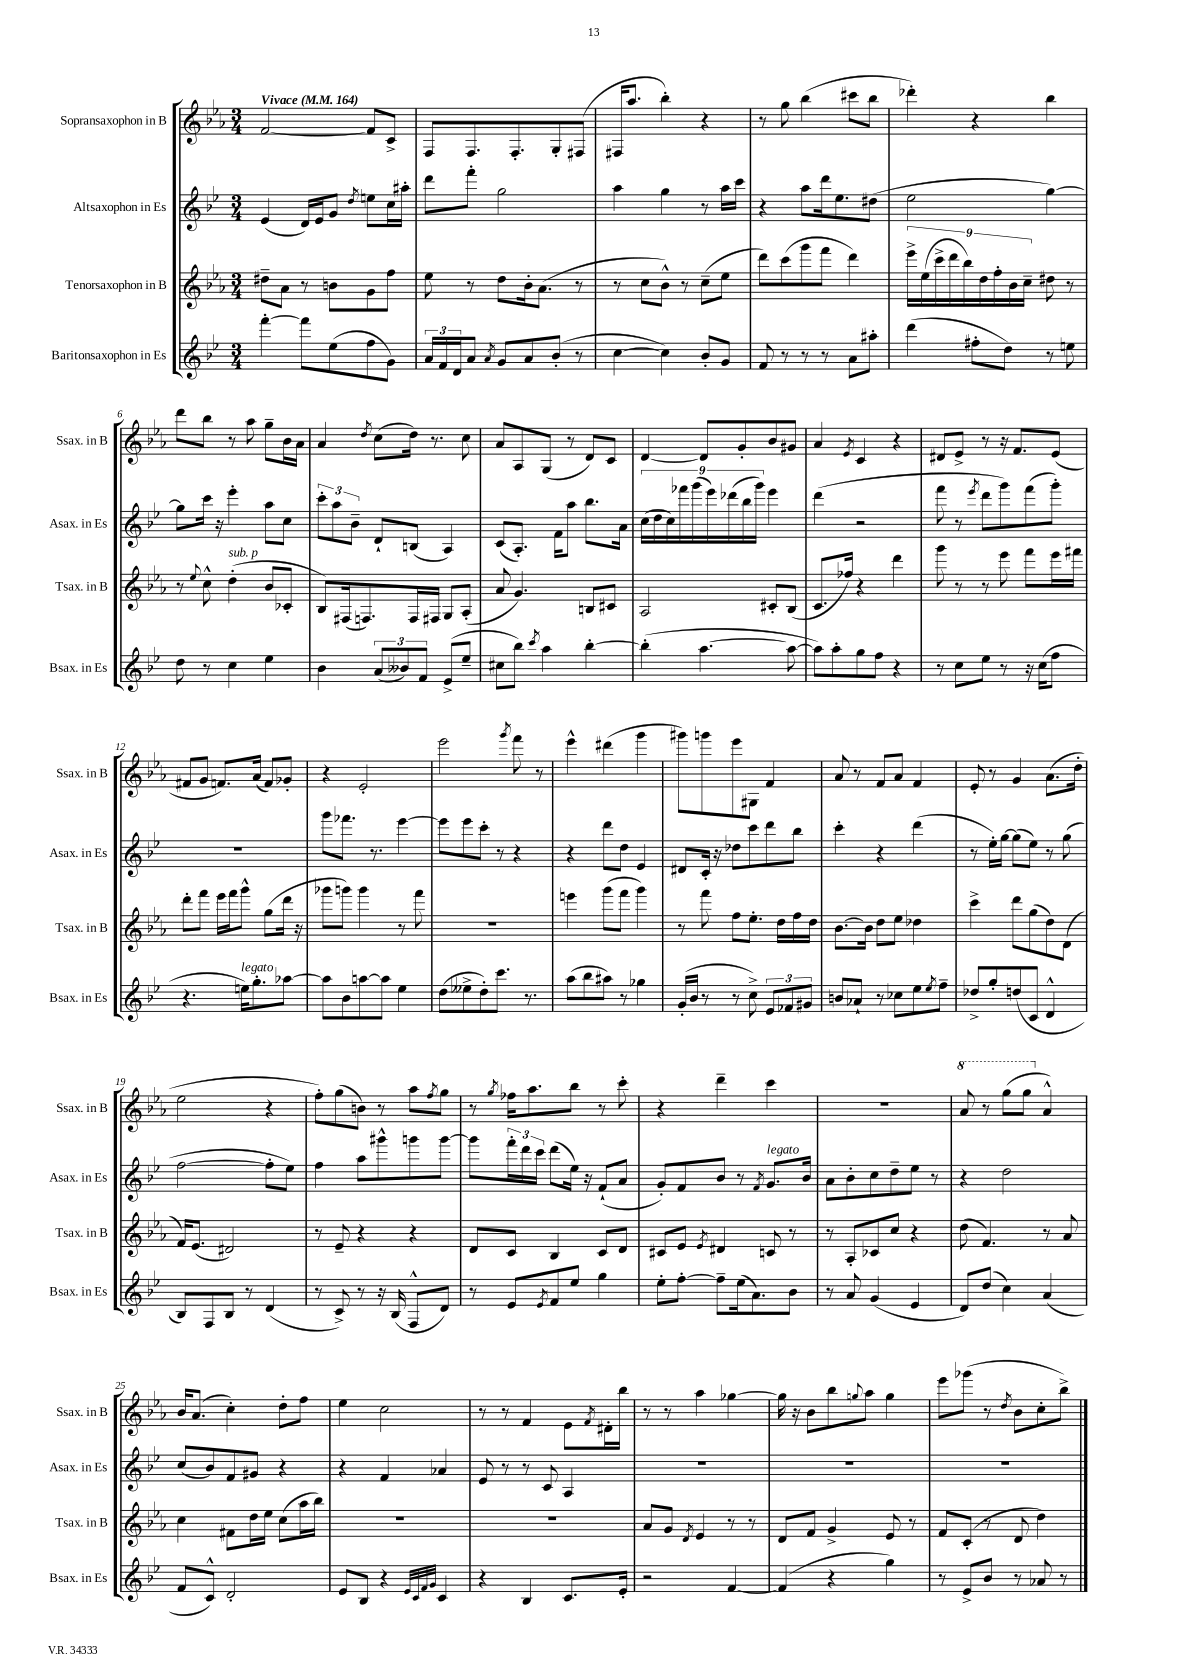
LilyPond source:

<<
\new StaffGroup <<
\new Staff = "s0" \with { instrumentName = "Sopransaxophon in B" shortInstrumentName = "Ssax. in B" } {
    \clef treble \key ees \major \numericTimeSignature \time 3/4 \tempo "Vivace" 4 = 164
    f'2~ f'8 c'8-> |
    f8 f8. f8.-. g8-. fis8( |
    fis16 aes''8. bes''4-.) r4 |
    r8 g''8 bes''4( cis'''8 bes''8 |
    des'''4-.) r4 bes''4 |
    d'''8 bes''8 r8 aes''8 g''8-- bes'16 aes'16 |
    aes'4 \acciaccatura { d''8 } c''8( d''16) r8. c''8 |
    aes'8 aes8 g8( r8 d'8) c'8 |
    d'4~ d'8 g'8-. bes'8 gis'8 |
    aes'4 \acciaccatura { ees'8 } c'4 r4 |
    dis'8 ees'8-> r8 r16 f'8. ees'8( |
    fis'8 g'8 f'8.) aes'16( f'8) ges'8-. |
    r4 ees'2-. |
    ees'''2 \acciaccatura { g'''8 } f'''8 r8 |
    ees'''4-^ dis'''4( g'''4 |
    gis'''8) g'''8 ees'''8 gis8 f'4 |
    aes'8 r8 f'8 aes'8 f'4 |
    ees'8-. r8 g'4 aes'8.( d''16-. |
    ees''2 r4 |
    f''8-.) g''8( b'8) r8 aes''8 \acciaccatura { f''8 } g''8 |
    r8 \acciaccatura { g''8 } fes''16 aes''8. bes''8 r8 c'''8-. |
    r4 d'''4-- c'''4 |
    R2. |
    \ottava #1 aes''8 r8 g'''8( g'''8 \ottava #0 aes'4-^) |
    bes'16 aes'8.( c''4-.) d''8-. f''8 |
    ees''4 c''2 |
    r8 r8 f'4 ees'8 \acciaccatura { f'8 } dis'16-. bes''16 |
    r8 r8 aes''4 ges''4~ |
    ges''16 r16 bes'8 bes''8 \appoggiatura { g''8 } aes''8 g''4 |
    ees'''8 ges'''8( r8 \acciaccatura { d''8 } bes'8 c''8-. bes''8->) \bar "|." |
}
\new Staff = "s1" \with { instrumentName = "Altsaxophon in Es" shortInstrumentName = "Asax. in Es" } {
    \clef treble \key bes \major \numericTimeSignature \time 3/4
    ees'4( d'16) ees'16 g'8 \acciaccatura { d''8 } e''8 c''16 ais''16-. |
    d'''8 f'''8-. g''2 |
    a''4 g''4 r8 a''16 c'''16 |
    r4 a''8 d'''16 ees''8. dis''8( |
    ees''2 g''4~) |
    g''8 c'''16 r16 ees'''4-. a''8 c''8 |
    \tuplet 3/2 { c'''8-. a''8 bes'8-- } d'8-! b8( a4) |
    c'8( a8.-.) f'16 a''8 bes''8. a'16 |
    \tuplet 9/8 { c''16( d''16 c''16) fes'''16 g'''16( ees'''16) des'''16( bes''16 g'''16) } ees'''4 |
    d'''4( r2 |
    f'''8 r8 \acciaccatura { ees'''8 } d'''8 g'''8) f'''8( g'''8-.) |
    R2. |
    g'''8 fes'''8. r8. ees'''4~ |
    ees'''8 ees'''8 c'''8-. r8 r4 |
    r4 d'''8 d''8 ees'4 |
    dis'8 c'16-. r16 des''8 c'''8 d'''8 bes''8 |
    c'''4-. r4 d'''4( |
    r8 ees''16-.) g''16~ g''8( ees''8) r8 g''8( |
    f''2~ f''8-. ees''8) |
    f''4 a''8 gis'''8-^ g'''8 g'''8~ |
    g'''8 \tuplet 3/2 { f'''16-. d'''16 c'''16 } d'''8( ees''16) r16 f'8-!( a'8 |
    g'8-.) f'8 bes'8 r8 \acciaccatura { f'8 } g'8.^\markup { \italic "legato" } bes'16 |
    a'8 bes'8-. c''8 d''8-- ees''8 r8 |
    r4 d''2 |
    c''8( bes'8) f'8 gis'8 r4 |
    r4 f'4 aes'4 |
    ees'8 r8 r8 c'8 a4 |
    R2. |
    R2. |
    R2. \bar "|." |
}
\new Staff = "s2" \with { instrumentName = "Tenorsaxophon in B" shortInstrumentName = "Tsax. in B" } {
    \clef treble \key ees \major \numericTimeSignature \time 3/4
    dis''8-- aes'8 r8 b'8 g'8 f''8 |
    ees''8 r8 d''8 bes'16-. aes'8.( r8 |
    r8 c''8 bes'8-^) r8 c''8--( ees''8 |
    d'''8) c'''8( g'''8 f'''8 d'''4) |
    \tuplet 9/8 { ees'''16-> ees''16( c'''16-> d'''16 bes''16) d''16 f''16-. bes'16 c''16-- } dis''8 r8 |
    r8 \appoggiatura { ees''8 } c''8-^ d''4-.^\markup { \italic "sub. p" }( bes'8 ces'8-. |
    bes8) fis16( f8.) f16 fis16 g8 aes8-.( |
    aes'8 g'4.) b8 cis'8 |
    aes2 cis'8-. bes8( |
    c'8. fes''16) r4 d'''4 |
    g'''8 r8 r8 ees'''8 f'''8 ees'''16 fis'''16 |
    d'''8-. f'''8 ees'''16 f'''16 g'''8-^ g''8( d'''16 r16 |
    ges'''8 g'''8) g'''4 r8 f'''8 |
    R2. |
    e'''4 g'''8( f'''8 g'''4) |
    r8 f'''8 f''8 ees''8.-. d''16 f''16 d''16 |
    bes'8.~ bes'16 d''8 ees''8 des''4 |
    c'''4-> d'''8 g''8( d''8) d'8( |
    f'16) ees'8.( dis'2) |
    r8 ees'8-- r4 r4 |
    d'8 c'8 bes4 c'8 d'8 |
    cis'8 ees'8 \acciaccatura { ees'8 } dis'4 c'8 r8 |
    r8 aes8-. ces'8 c''8 r4 |
    d''8( f'4.) r8 aes'8 |
    c''4 fis'8 d''16 ees''16 c''8( aes''16 bes''16) |
    R2. |
    R2. |
    aes'8 g'8 \acciaccatura { d'8 } ees'4 r8 r8 |
    d'8 f'8 g'4-> ees'8 r8 |
    f'8 c'8-.( r8 d'8 d''4) \bar "|." |
}
\new Staff = "s3" \with { instrumentName = "Baritonsaxophon in Es" shortInstrumentName = "Bsax. in Es" } {
    \clef treble \key bes \major \numericTimeSignature \time 3/4
    f'''4~-. f'''8 ees''8( f''8 g'8) |
    \tuplet 3/2 { a'16 f'16 d'16 } a'8 \acciaccatura { a'8 } g'8 a'8 bes'8-.( r8 |
    c''4~ c''4) bes'8-. g'8 |
    f'8 r8 r8 r8 a'8 ais''8-. |
    d'''4( fis''8-. d''8) r8 e''8 |
    d''8 r8 c''4 ees''4 |
    bes'4 \tuplet 3/2 { a'8( beses'8) f'8 } ees'8->( ees''8-- |
    cis''8 bes''8) \acciaccatura { c'''8 } a''4 bes''4~-. |
    bes''4-.( a''4.~ a''8~ |
    a''8) a''8-. g''8 f''8 r4 |
    r8 c''8 ees''8 r8 r16 c''16( f''8 |
    r4. e''16^\markup { \italic "legato" }) g''8.-. aes''8~ |
    aes''8 bes'8 a''8~ a''8 ees''4 |
    d''8( eeses''8-> d''8-.) c'''8. r8. |
    a''8( bes''8 ais''8) r8 ges''4 |
    g'16-.( bes'16 r8 r8 c''8->) \tuplet 3/2 { ees'8 fes'8 gis'8 } |
    b'8 aes'8-! r8 ces''8 ees''8 \acciaccatura { ees''8 } f''8-- |
    des''8-> g''8-. d''8( c'8 d'4-^ |
    bes8) f8 bes8 r8 d'4( |
    r8 c'8->) r8 r16 bes16( f8-^ d'8) |
    r8 ees'8 \acciaccatura { ees'8 } f'8 ees''8 g''4 |
    ees''8-. f''8~-. f''8-- ees''16( a'8.) bes'8 |
    r8 a'8 g'4( ees'4 |
    d'8) d''8( c''4) a'4( |
    f'8 c'8-^) d'2-. |
    ees'8 bes8 r4 \grace { ees'32 c'32 f'32 g'32 } c'4 |
    r4 bes4 c'8. ees'16-. |
    r2 f'4~ |
    f'4( r4 g''4) |
    r8 ees'8-> bes'8 r8 aes'8 r8 \bar "|." |
}
>>
>>
